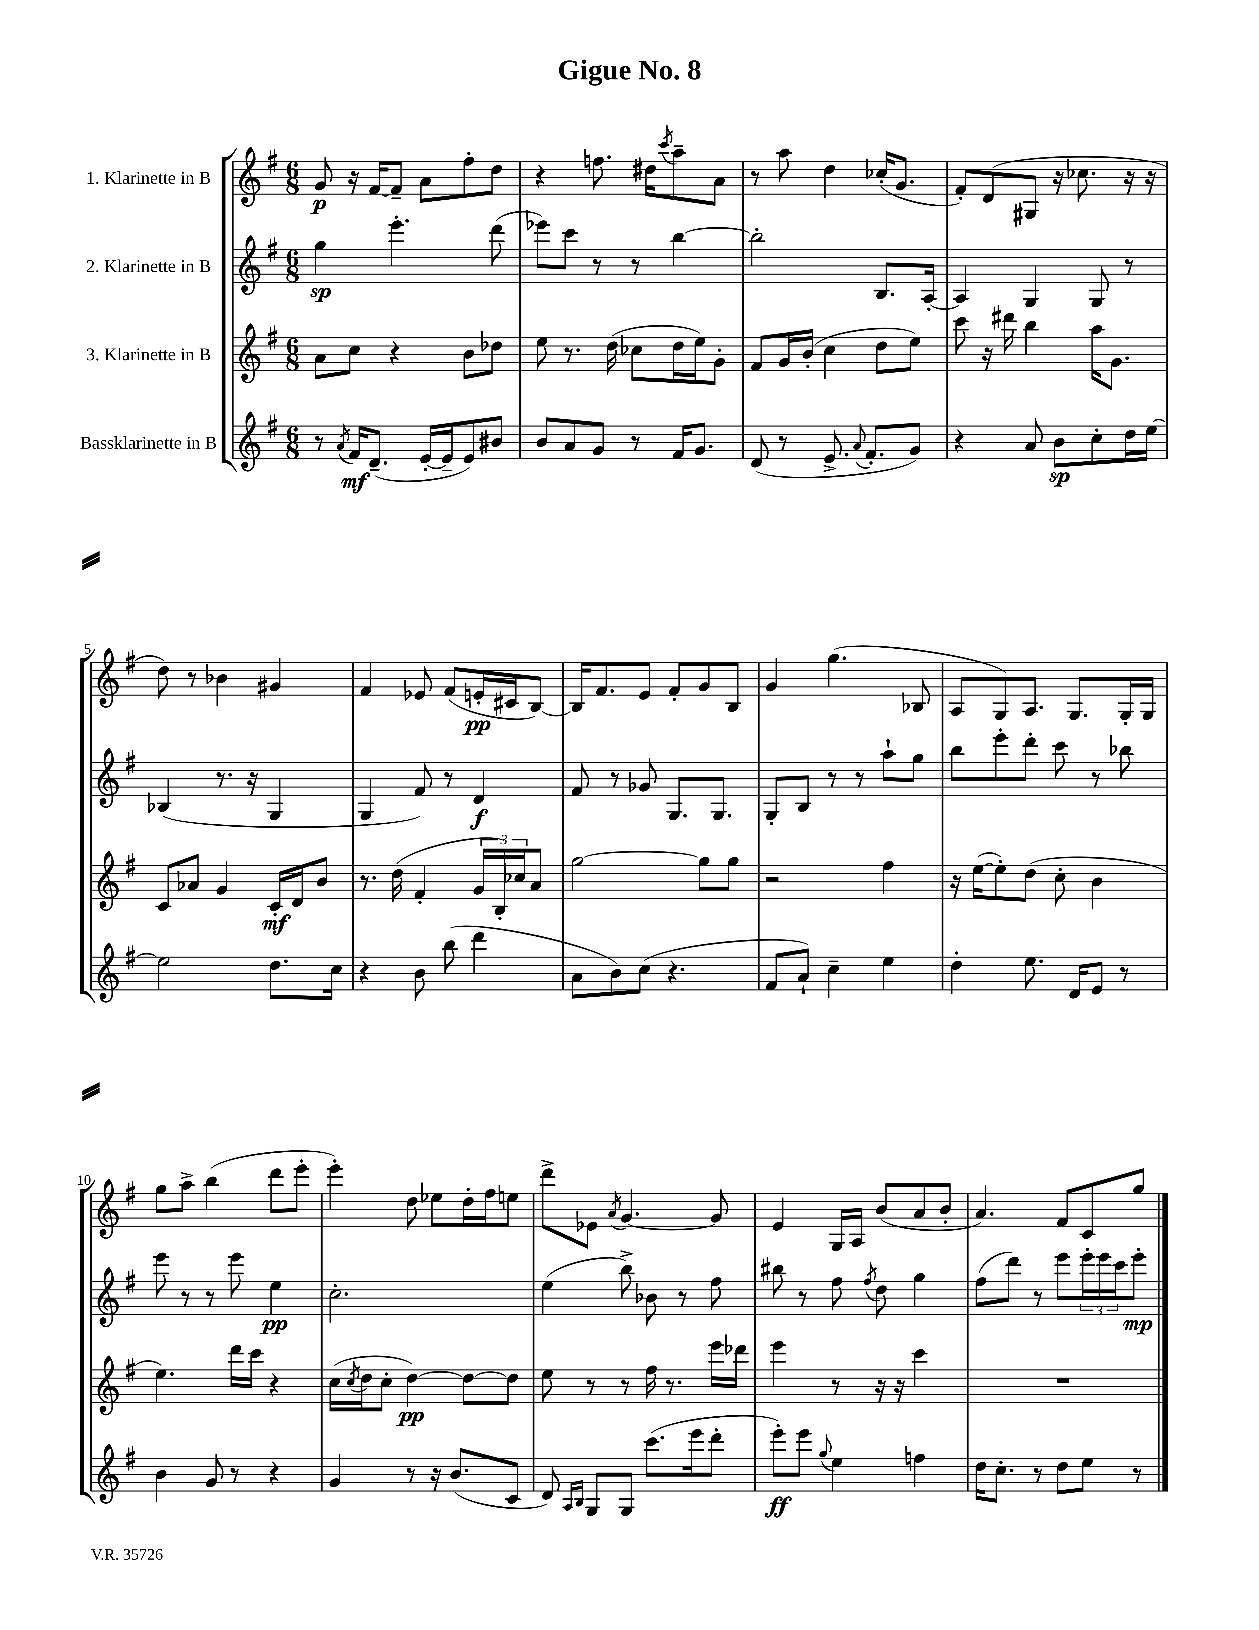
\header { title = "Gigue No. 8" }
<<
\new StaffGroup <<
\new Staff = "s0" \with { instrumentName = "1. Klarinette in B" } {
    \clef treble \key g \major \numericTimeSignature \time 6/8
    g'8\p r16 fis'16~ fis'8-- a'8 fis''8-. d''8 |
    r4 f''8. dis''16 \acciaccatura { c'''8 } a''8-- a'8 |
    r8 a''8 d''4 ces''16-.( g'8. |
    fis'8-.) d'8( gis8 r16 ces''8. r16 r16 |
    d''8) r8 bes'4 gis'4 |
    fis'4 ees'8 fis'8( e'16-.\pp cis'16 b8~) |
    b16 fis'8. e'8 fis'8-. g'8 b8 |
    g'4 g''4.( bes8 |
    a8 g8) a8. g8. g16-. g16 |
    g''8 a''8-> b''4( d'''8 e'''8-. |
    e'''4-.) d''8 ees''8 d''16-. fis''16 e''8 |
    d'''8-> ees'8 \acciaccatura { a'8 } g'4.~ g'8 |
    e'4 g16 a16 b'8( a'8 b'8-. |
    a'4.) fis'8 c'8 g''8 \bar "|." |
}
\new Staff = "s1" \with { instrumentName = "2. Klarinette in B" } {
    \clef treble \key g \major \numericTimeSignature \time 6/8
    g''4\sp e'''4.-. d'''8( |
    ees'''8) c'''8 r8 r8 b''4~ |
    b''2-. b8. a16~-. |
    a4 g4 g8 r8 |
    bes4( r8. r16 g4 |
    g4 fis'8) r8 d'4\f |
    fis'8 r8 ges'8 g8. g8. |
    g8-. b8 r8 r8 a''8-! g''8 |
    b''8 e'''8-. d'''8-. c'''8 r8 bes''8 |
    e'''8 r8 r8 e'''8 e''4\pp |
    c''2.-. |
    e''4( b''8->) bes'8 r8 fis''8 |
    bis''8 r8 fis''8 \acciaccatura { fis''8 } d''8 g''4 |
    fis''8( d'''8) r8 e'''8 \tuplet 3/2 { e'''16-. e'''16 c'''16 } e'''8-.\mp \bar "|." |
}
\new Staff = "s2" \with { instrumentName = "3. Klarinette in B" } {
    \clef treble \key g \major \numericTimeSignature \time 6/8
    a'8 c''8 r4 b'8 des''8 |
    e''8 r8. d''16( ces''8 d''16 e''16) g'8-. |
    fis'8 g'16 b'16-.( c''4 d''8 e''8) |
    c'''8 r16 dis'''16 b''4 a''16 g'8. |
    c'8 aes'8 g'4 c'16-.\mf d'16 b'8 |
    r8. d''16( fis'4-. \tuplet 3/2 { g'16 b16-.) ces''16 } a'8 |
    g''2~ g''8 g''8 |
    r2 fis''4 |
    r16 e''16~( e''8-.) d''8( c''8-. b'4 |
    e''4.) d'''16 c'''16 r4 |
    c''16( \acciaccatura { c''8 } d''16 c''8-. d''4~\pp) d''8~ d''8 |
    e''8 r8 r8 fis''16 r8. e'''16 des'''16 |
    e'''4 r8 r16 r16 c'''4 |
    R2. \bar "|." |
}
\new Staff = "s3" \with { instrumentName = "Bassklarinette in B" } {
    \clef treble \key g \major \numericTimeSignature \time 6/8
    r8 \acciaccatura { a'8 } fis'16\mf d'8.--( e'16~-. e'16-- e'8) bis'8 |
    b'8 a'8 g'8 r8 fis'16 g'8. |
    d'8( r8 e'8.-> \appoggiatura { a'8 } fis'8.-. g'8) |
    r4 a'8 b'8\sp c''8-. d''16 e''16~ |
    e''2 d''8. c''16 |
    r4 b'8 b''8( d'''4 |
    a'8 b'8) c''8( r4. |
    fis'8 a'8-!) c''4-- e''4 |
    d''4-. e''8. d'16 e'8 r8 |
    b'4 g'8 r8 r4 |
    g'4 r8 r16 b'8.( c'8 |
    d'8) \grace { a16 b16 } g8 g8 c'''8.( e'''16 d'''8-. |
    e'''8-.\ff) e'''8 \appoggiatura { g''8 } e''4 f''4 |
    d''16 c''8.-. r8 d''8 e''8 r8 \bar "|." |
}
>>
>>
